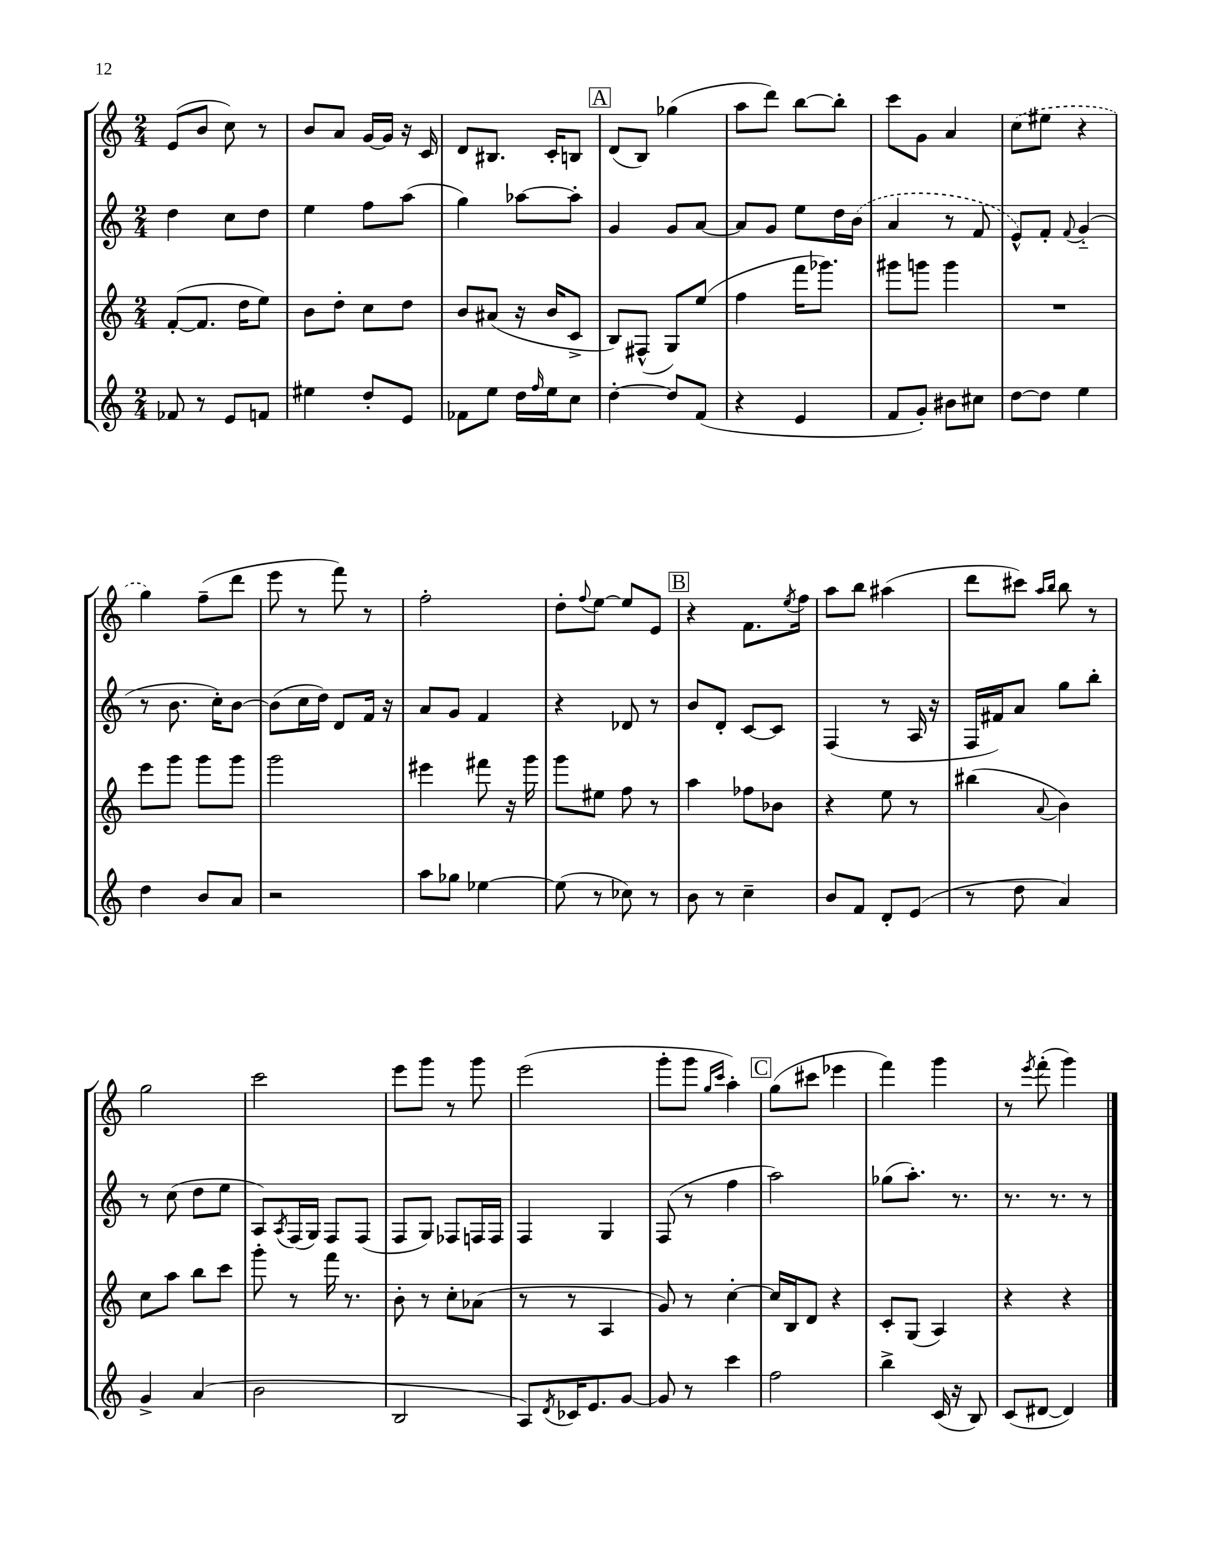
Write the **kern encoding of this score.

**kern	**kern	**kern	**kern
*staff4	*staff3	*staff2	*staff1
*clefG2	*clefG2	*clefG2	*clefG2
*k[]	*k[]	*k[]	*k[]
*M2/4	*M2/4	*M2/4	*M2/4
8f-/	([8f'/L	4dd\	(8e/L
8r	8.f/]J	.	8b/J
8e/L	.	8cc\L	8cc\)
.	16dd\LK	.	.
8f/J	8ee\J)	8dd\J	8r
=	=	=	=
4ee#\	8b\L	4ee\	8b/L
.	8dd'\J	.	8a/J
8dd'/L	8cc\L	8ff\L	[16g/LL
.	.	.	16g/]JJ
8e/J	8dd\J	(8aa\J	16r
.	.	.	16c/
=	=	=	=
8f-\L	8b/L	4gg\)	8d/L
8ee\J	(8a#/J	.	8.B#/J
16dd\LL	16r	[8aa-\L	.
16qqff/	.	.	.
16ee\J	16b/LK	.	16c'/LK
8cc\J	8c^/J	8aa-'\]J	8B/J
=	=	=	=
[4dd'\	8B/L)	4g/	(8d/L
.	(8F#^^/J	.	8B/J)
8dd/]L	8G/L)	8g/L	(4gg-\
(8f/J	(8ee/J	[8a/J	.
=	=	=	=
4r	4ff\	8a/]L	8aa\L
.	.	8g/J	8ddd\J)
4e/	16fff\LK	8ee\L	[8bb\L
.	8.ggg-\J)	.	.
.	.	16dd\L	8bb'\]J
.	.	(16b\JJ	.
=	=	=	=
8f/L	8ggg#\L	4a/	8ccc\L
8g'/J)	8ggg\J	.	8g\J
8b#\L	4ggg\	8r	4a/
8cc#\J	.	8f/	.
=	=	=	=
[8dd\L	2r	8e^^/L)	(8cc\L
8dd\]J	.	8f'/J	8ee#\J
.	.	8qqf/	.
4ee\	.	(4g'~/	4r
=	=	=	=
4dd\	8eee\L	8r	4gg\)
.	8ggg\J	8.b\	.
8b/L	8ggg\L	.	(8ff~\L
.	.	16cc'\LK)	.
8a/J	8ggg\J	[8b\J	8ddd\J
=	=	=	=
2r	2ggg\	(8b\]L	8eee\
.	.	16cc\L	8r
.	.	16dd\JJ)	.
.	.	8d/L	8fff\)
.	.	16f/Jk	8r
.	.	16r	.
=	=	=	=
8aa\L	4eee#\	8a/L	2ff'\
8gg-\J	.	8g/J	.
[4ee-\	8fff#\	4f/	.
.	16r	.	.
.	16ggg\	.	.
=	=	=	=
(8ee-\]	8ggg\L	4r	8dd'\L
.	.	.	8qqff/
8r	8ee#\J	.	[8ee\J
8cc-\)	8ff\	8d-/	8ee/]L
8r	8r	8r	8e/J
=	=	=	=
8b\	4aa\	8b/L	4r
8r	.	8d'/J	.
4cc~\	8ff-\L	[8c/L	8.f\L
.	8b-\J	8c/]J	.
.	.	.	8qee/
.	.	.	16ff\Jk
=	=	=	=
8b/L	4r	(4F/	8aa\L
8f/J	.	.	8bb\J
8d'/L	8ee\	8r	(4aa#\
(8e/J	8r	16A/	.
.	.	16r	.
=	=	=	=
8r	(4bb#\	16F/LL	8ddd\L
.	.	16f#/J)	.
8dd\	.	8a/J	8ccc#\J)
.	.	.	16qqaa/LL
.	8qqa/	.	16qqbb/JJ
4a/)	4b\)	8gg\L	8bb\
.	.	8bb'\J	8r
=	=	=	=
4g^/	8cc\L	8r	2gg\
.	8aa\J	(8cc\	.
(4a/	8bb\L	8dd\L	.
.	8ccc\J	8ee\J	.
=	=	=	=
2b\	8ggg'\	8A/L)	2ccc\
.	.	8qA/	.
.	8r	(16F/L	.
.	.	16G/JJ)	.
.	16fff\	8F/L	.
.	8.r	.	.
.	.	(8F/J	.
=	=	=	=
2B/	8b'\	8F/L	8eee\L
.	8r	8G/J)	8ggg\J
.	8cc'\L	8F-/L	8r
.	(8a-\J	16F/L	8ggg\
.	.	16F/JJ	.
=	=	=	=
8A/L)	8r	4F/	(2eee\
8qd/	.	.	.
16c-/K	8r	.	.
8.e/	.	.	.
.	4A/	4G/	.
[8g/J	.	.	.
=	=	=	=
8g/]	8g/)	(8F/	8ggg'\L
8r	8r	8r	8ggg\J
.	.	.	16qqgg/LL
.	.	.	16qqccc/JJ
4ccc\	[4cc'\	4ff\	4aa'\)
=	=	=	=
2ff\	16cc/]LL	2aa\)	(8gg\L
.	16B/J	.	.
.	8d/J	.	8ccc#\J
.	4r	.	4eee-\
=	=	=	=
4bb^\	8c'/L	(8gg-\L	4fff\)
.	(8G/J	8.aa'\J)	.
(16c/	4A/)	.	4ggg\
16r	.	8.r	.
8B/)	.	.	.
=	=	=	=
(8c/L	4r	8.r	8r
.	.	.	8qeee/
[8d#/J	.	.	(8fff'\
.	.	8.r	.
4d#/])	4r	.	4ggg\)
.	.	8r	.
==	==	==	==
*-	*-	*-	*-
